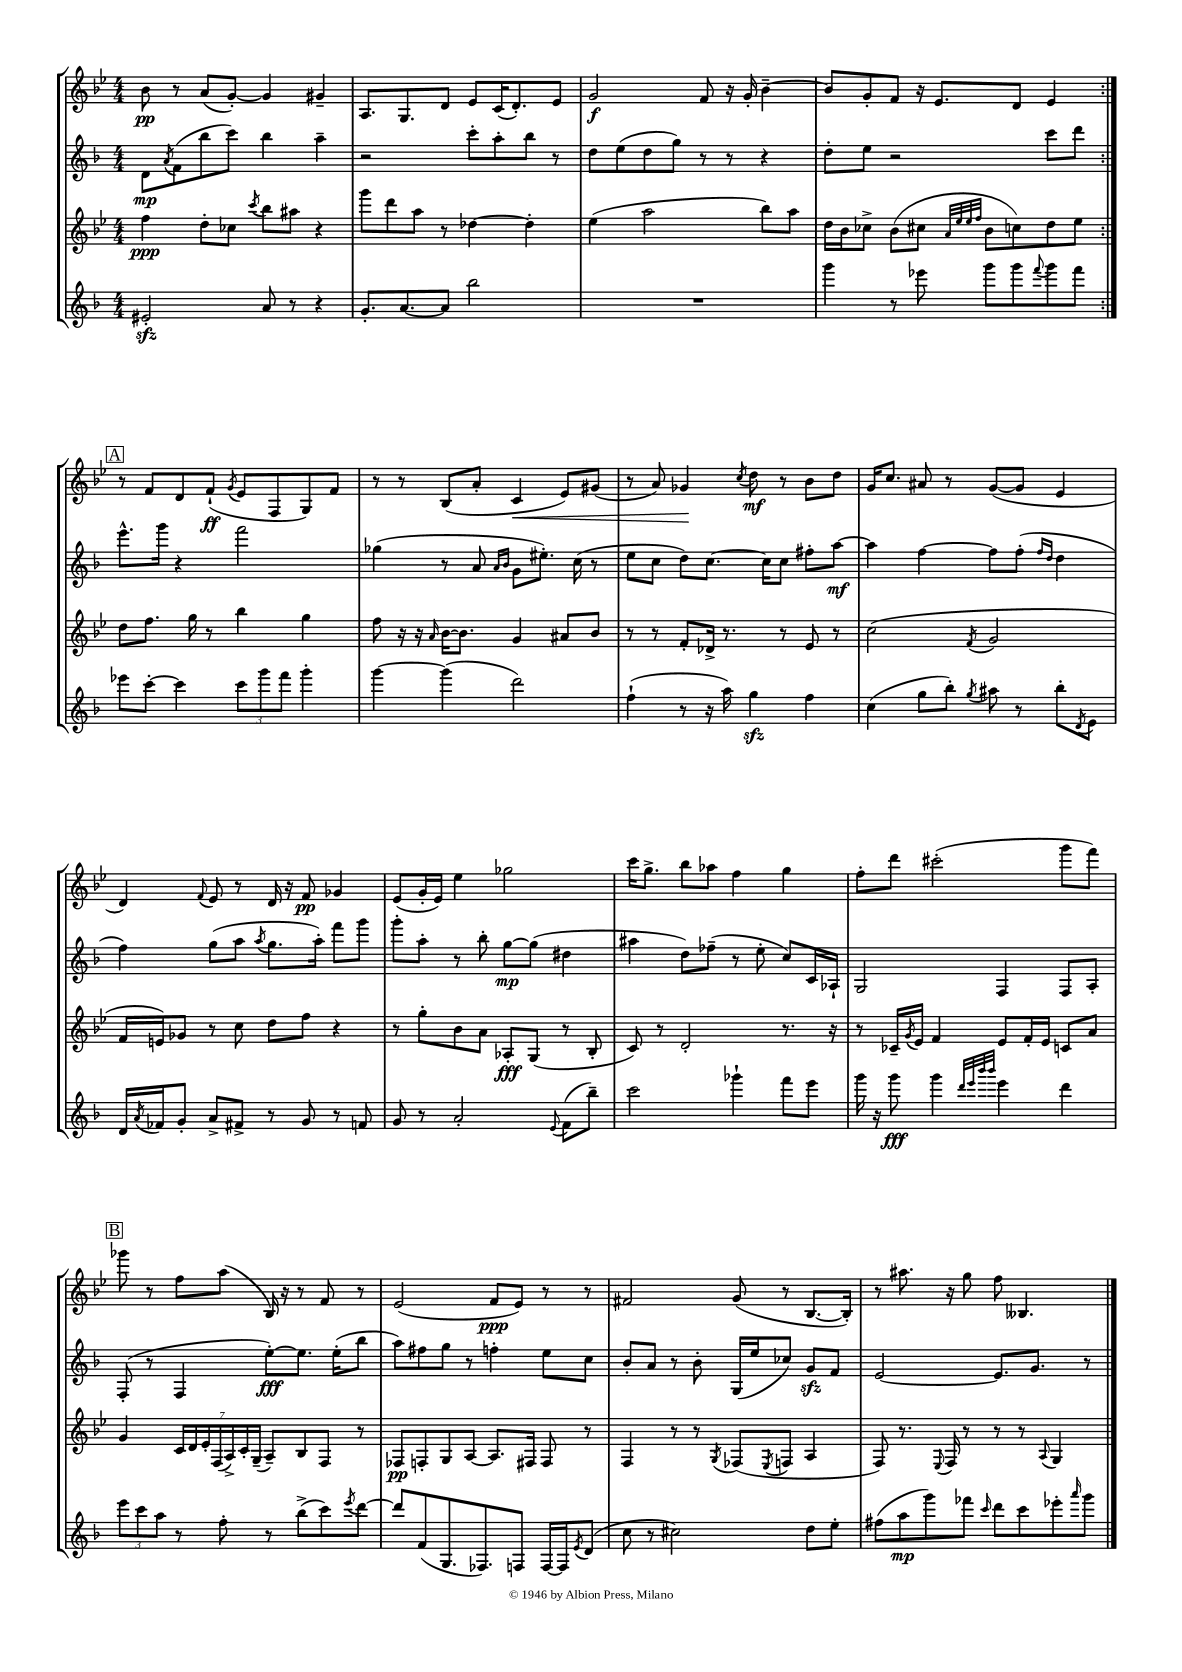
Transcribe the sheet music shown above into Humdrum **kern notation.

**kern	**kern	**kern	**kern
*staff4	*staff3	*staff2	*staff1
*clefG2	*clefG2	*clefG2	*clefG2
*k[b-]	*k[b-e-]	*k[b-]	*k[b-e-]
*M4/4	*M4/4	*M4/4	*M4/4
2e#'	4ff	8d	8b-
.	.	8qa	.
.	.	(8f	8r
.	8dd'	8bb-	(8a
.	8cc-	8ccc)	[8g')
.	8qccc	.	.
8a	8bb-	4bb-	4g]
8r	8aa#	.	.
4r	4r	4aa~	4g#~
=	=	=	=
8.g'	8ggg	2r	8.A
.	8ddd	.	.
[8.a	.	.	8.G
.	8aa	.	.
8a]	8r	.	8d
2bb-	[4dd-	8ccc'	8e-
.	.	8aa'	(16c
.	.	.	8.d')
.	4dd-']	8bb-	.
.	.	8r	8e-
=	=	=	=
1r	(4ee-	8dd	2g
.	.	(8ee	.
.	2aa	8dd	.
.	.	8gg)	.
.	.	8r	8f
.	.	8r	16r
.	.	.	16g'
.	8bb-)	4r	[4b-~
.	8aa	.	.
=	=	=	=
4ggg	16dd	8dd'	8b-]
.	16b-	.	.
.	8cc-^	8ee	8g'
8r	(8b-	2r	8f
8eee-	8cc#	.	16r
.	.	.	8.e-
.	32qqa	.	.
.	32qqee-	.	.
.	32qqee-	.	.
.	32qqff	.	.
8ggg	8b-	.	.
8ggg	8cc)	.	8d
8qqfff	.	.	.
8ggg	8dd	8ccc	4e-
8fff	8ee-	8ddd	.
=:|!	=:|!	=:|!	=:|!
8eee-	8dd	8.eee^^	8r
[8ccc'	8.ff	.	8f
.	.	16ggg	.
4ccc]	.	4r	8d
.	16gg	.	.
.	8r	.	(8f`
.	.	.	8qg
12ccc	4bb-	2fff	8e-
12ggg	.	.	.
.	.	.	8F
12fff	.	.	.
4ggg'	4gg	.	8G)
.	.	.	8f
=	=	=	=
[4ggg	8ff	(4gg-	8r
.	16r	.	8r
.	16r	.	.
.	16qqa	.	.
(4ggg]	[16b-	8r	(8B-
.	8.b-]	.	.
.	.	8a	8a'
.	.	16qqa	.
.	.	16qqb-	.
2ddd)	4g	8g	4c
.	.	8.ee#')	.
.	8a#	.	8e-)
.	.	(16cc	.
.	8b-	8r	(8g#
=	=	=	=
(4ff`	8r	8ee	8r
.	8r	8cc	8a)
8r	8f'	8dd)	4g-
16r	16d-^	[8.cc	.
16aa)	8.r	.	.
.	.	.	8qcc
4gg	.	.	8dd
.	.	16cc]	.
.	8r	8cc	8r
4ff	8e-	8ff#'	8b-
.	8r	[8aa	8dd
=	=	=	=
(4cc	(2cc	4aa]	16g
.	.	.	8.cc
8gg	.	[4ff	8a#
8bb-')	.	.	8r
8qgg	8qf	.	.
8aa#	2g	8ff]	([8g
8r	.	(8ff'	8g]
.	.	16qqff	.
.	.	16qqdd	.
8bb-'	.	4dd	4e-
8qd	.	.	.
8e	.	.	.
=	=	=	=
16d	16f	4ff)	4d)
8qa	.	.	.
16f-	16e)	.	.
8g'	8g-	.	.
.	.	.	8qqf
8a^	8r	(8gg	8e-
8f#^	8cc	8aa	8r
.	.	8qaa	.
8r	8dd	8.gg	16d
.	.	.	16r
8g	8ff	.	8f
.	.	16aa')	.
8r	4r	8fff	4g-
8f	.	8ggg	.
=	=	=	=
8g	8r	8ggg'	(8e-
8r	8gg'	8aa'	16g'
.	.	.	16e-)
2a'	8b-	8r	4ee-
.	8a	8bb-'	.
.	8A-'	[8gg	2gg-
.	(8G	(8gg]	.
8qqe	.	.	.
(8f	8r	4dd#	.
8bb-~)	8B-'	.	.
=	=	=	=
2ccc	8c)	4aa#	16ccc
.	.	.	8.gg^
.	8r	.	.
.	2d'	8dd)	8bb-
.	.	(8ff-~	8aa-
4ggg-`	.	8r	4ff
.	.	8ee'	.
8fff	8.r	8cc)	4gg
8eee	.	16c	.
.	16r	16A-`	.
=	=	=	=
16ggg	8r	2G	8ff'
16r	.	.	.
8ggg	16c-~	.	8ddd
.	8qg	.	.
.	16e-	.	.
4ggg	4f	.	(2ccc#'
32qqddd	.	.	.
32qqeee	.	.	.
32qqbbb-	.	.	.
32qqbbb-	.	.	.
4eee	8e-	4F	.
.	16f'	.	.
.	16e-	.	.
4ddd	8c	8F	8ggg
.	8a	8A'	8fff)
=	=	=	=
12eee	4g	(8F'	8ggg-
12ccc	.	.	.
.	.	8r	8r
12aa	.	.	.
8r	28c	4F	8ff
.	28d	.	.
.	28e-'	.	.
.	(28F	.	.
8ff'	.	.	(8aa
.	28A^)	.	.
.	28c'	.	.
.	(28G~	.	.
8r	8A~)	[8ee')	16B-)
.	.	.	16r
(8bb-^	8B-	8.ee]	8r
8ccc)	8F	.	8f
.	.	(16ee'	.
8qeee	.	.	.
[8ddd	8r	8bb-	8r
=	=	=	=
8ddd]	8F-	8aa)	(2e-
(8f	8F'	8ff#	.
8.G	8G	8gg	.
.	[8A	8r	.
8.F-)	.	.	.
.	8.A]	4ff'	8f
8F	.	.	8e-)
.	16F#	.	.
[16F	8F#	8ee	8r
16F]	.	.	.
8qe	.	.	.
(8d	8r	8cc	8r
=	=	=	=
8cc	4F	8b-'	2f#
8r	.	8a	.
2cc#)	8r	8r	.
.	8r	8b-'	.
.	8qG	.	.
.	(8F-	(16G	(8g
.	.	16ee	.
.	8qE-	.	.
.	8F	8cc-)	8r
8dd	4A	8g	[8.B-
8ee'	.	8f	.
.	.	.	16B-'])
=	=	=	=
(8ff#	8F)	[2e	8r
8aa	8.r	.	8.aa#
8ggg)	.	.	.
.	8qqE-	.	.
.	16F	.	16r
8fff-	8r	.	8gg
16qqccc	.	.	.
8ddd	8r	8.e]	8ff
8ccc	8r	.	4.B--
.	.	8.g	.
.	8qqA	.	.
8eee-'	4G	.	.
16qqaaa	.	.	.
8ggg	.	8r	.
==	==	==	==
*-	*-	*-	*-
